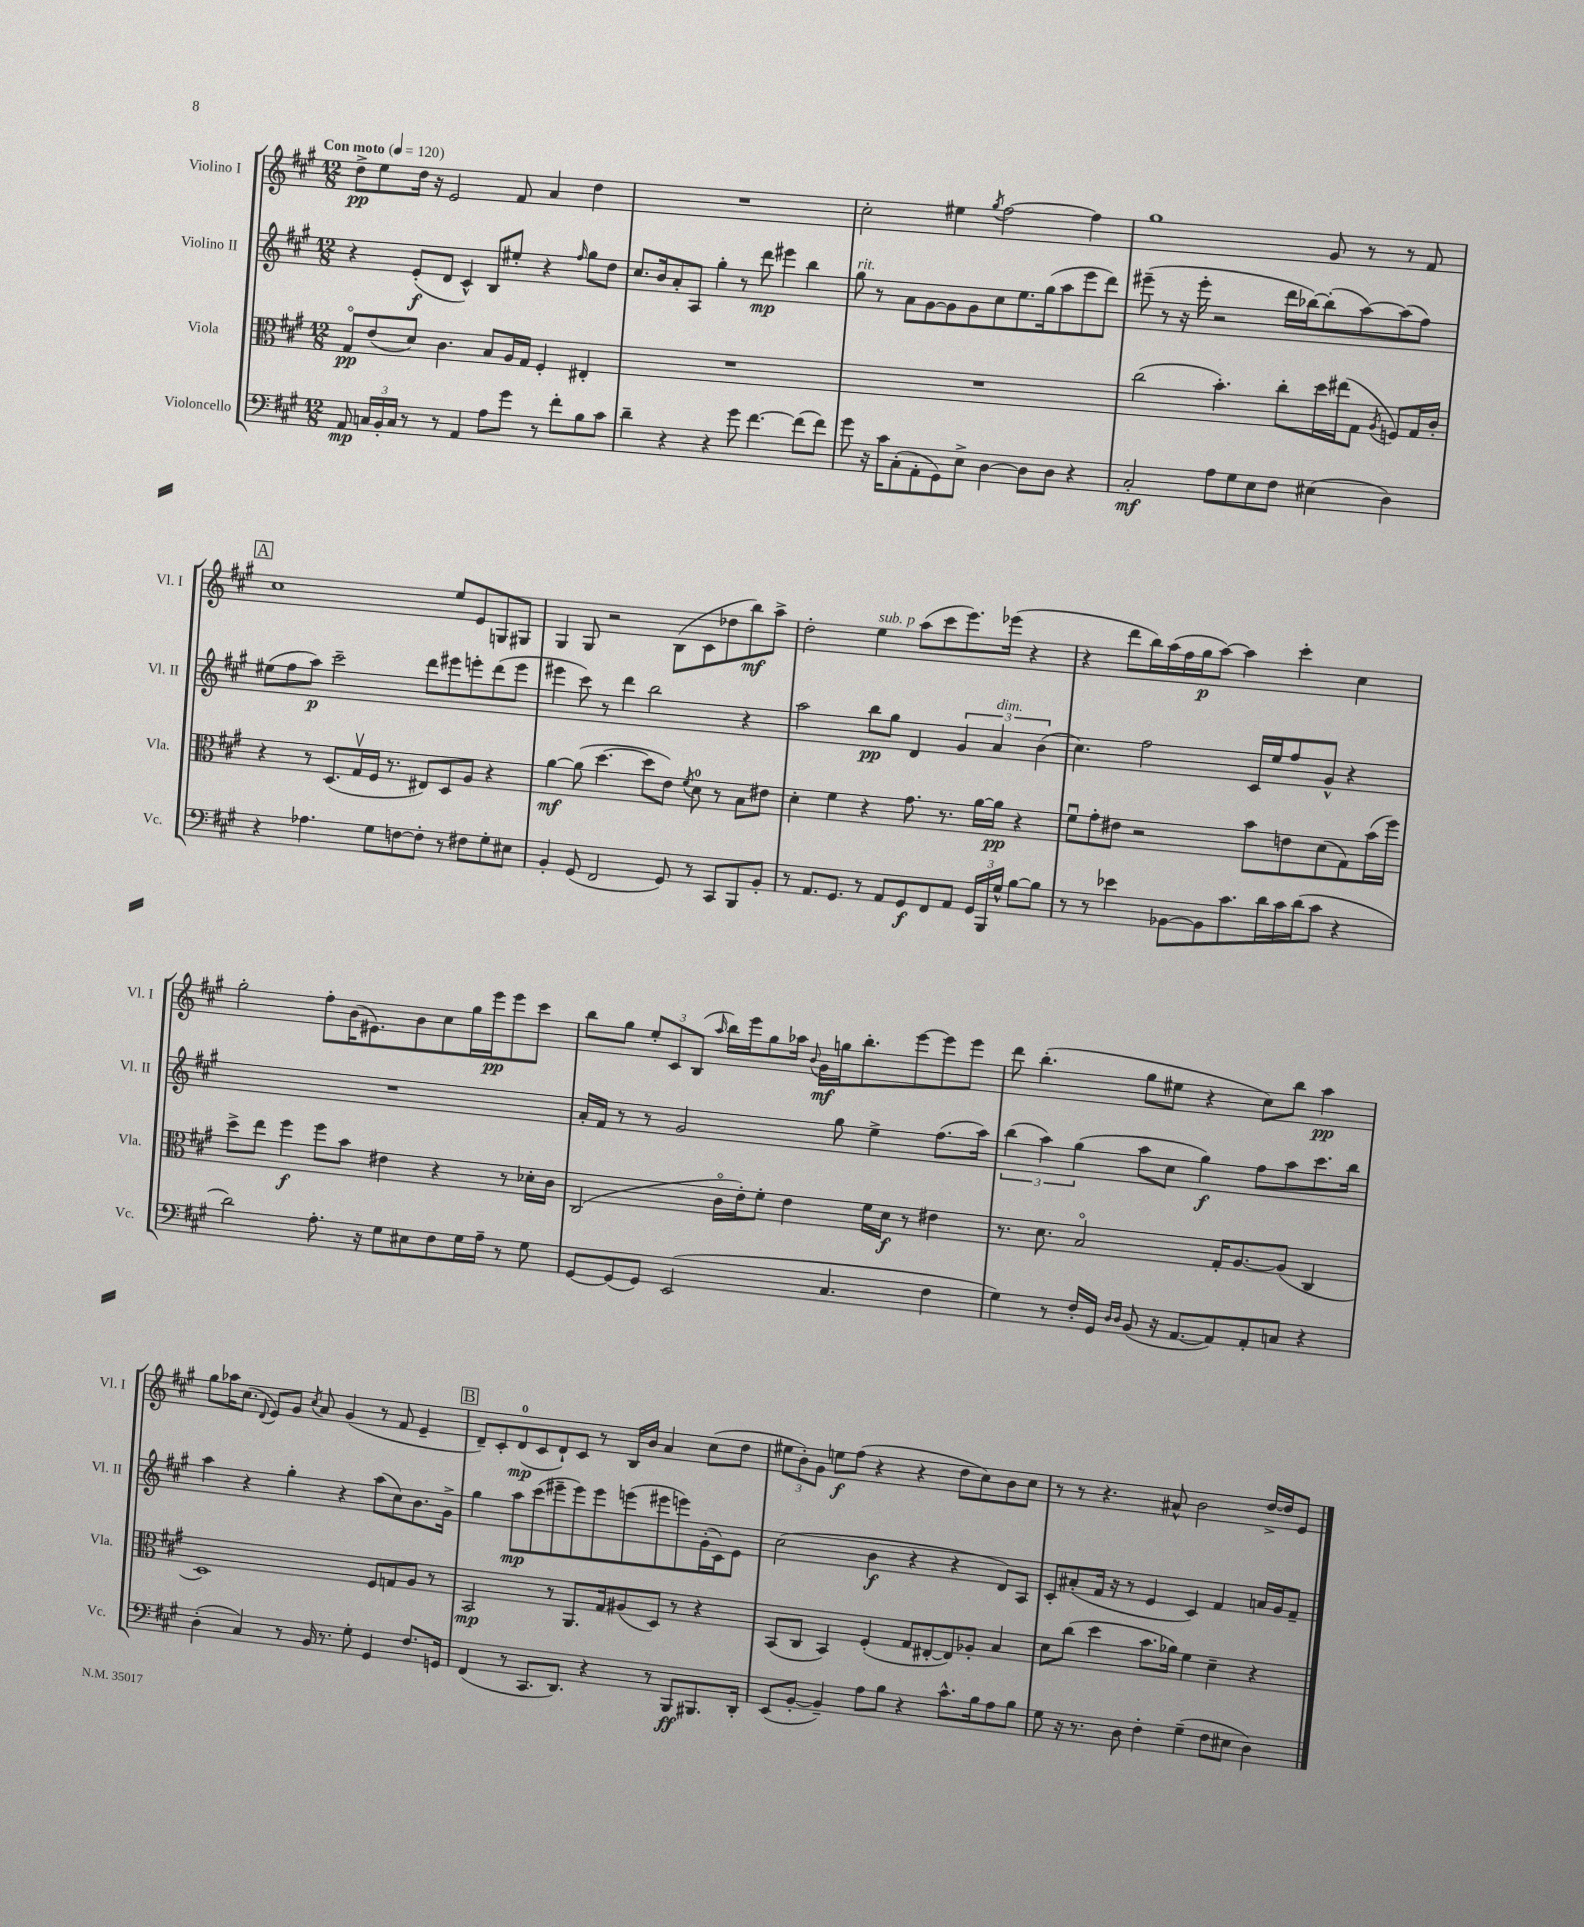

**kern	**kern	**kern	**kern
*staff4	*staff3	*staff2	*staff1
*clefF4	*clefC3	*clefG2	*clefG2
*k[f#c#g#]	*k[f#c#g#]	*k[f#c#g#]	*k[f#c#g#]
*M12/8	*M12/8	*M12/8	*M12/8
*MM120	*MM120	*MM120	*MM120
8AA/	8G#o/L	4r	8dd^\L
24C/LL	(8e/	.	8ee\
24BB'/	.	.	.
24C/JJ	.	.	.
8r	8d/J)	(8e'/L	16dd\Jk
.	.	.	16r
8r	4.c#\	8d/J	2e/
4AA/	.	4c#^^/)	.
8A\L	8B/L	8B/L	.
8g#\J	16A/L	8ee#'/J	8f#/
.	16G#/JJ	.	.
8r	4F#'/	4r	4a/
8f#'\L	.	.	.
.	.	16qqff#/	.
8B\	4E#'/	8gg#\L	4dd\
8c#\J	.	8dd\J	.
=	=	=	=
4d~\	1.r	8.cc#/L	1.r
.	.	16b/k	.
4r	.	8a'/	.
.	.	8A/J	.
4r	.	4gg#'\	.
8g#\	.	8r	.
[4.f#\	.	8ddd\	.
.	.	4eee#\	.
(8f#\]L	.	4bb\	.
8f#\J)	.	.	.
=	=	=	=
8g#\	1.r	8gg#\	2cc#'\
16r	.	8r	.
16c#\LK	.	.	.
(8C#'\	.	8a\L	.
8AA'\	.	[8g#\	.
8GG#\)	.	8g#\]	4ee#\
8E^\J	.	8g#\	.
.	.	.	8qgg#/
[4D\	.	8cc#\	[2ff#\
.	.	8.ee\	.
8D\]L	.	.	.
.	.	(16gg#\k	.
8D\J	.	8aa\	.
4r	.	8eee\	4ff#\]
.	.	8ddd\J)	.
=	=	=	=
2C#'/	(2cc#\	(8eee#~\	1gg#
.	.	8r	.
.	.	16r	.
.	.	16eee#'\	.
.	.	2r	.
8A\L	4.b'\)	.	.
8G#\	.	.	.
8E\	.	.	.
8F#\J	8cc#'\L	16ddd\LL	.
.	.	[16bb-\J)	.
(4E#\	16dd\L	(8bb-'\]	8g#/
.	(16ee#\J	.	.
.	8G#\J	[8aa\)	8r
.	8qA/	.	.
4D\)	8F/L)	(8aa\]	8r
.	16G#/L	8ff#\J)	8f#/
.	16c#'/JJ	.	.
=	=	=	=
4r	4r	(8ee#\L	1cc#
.	.	8ff#\	.
4.A-\	8r	8aa\J)	.
.	(8.D/L	2ccc#~\	.
.	16G#v/L	.	.
8G#\L	16F#/JJ	.	.
.	8.r	.	.
[8F\	.	.	.
8F'\]J	8E#/L)	8ddd\L	.
8r	8D/	8eee#\	8ee/L
8F#\L	8A/J	8eee'\	8e/
8G#'\	4r	(8ddd\	8G/
8E#\J	.	8eee\J	8G#/J
=	=	=	=
4BB'/	[4a\	4eee#\	4G#/
(8GG#/	(8a\]	8ccc#\)	8G#/
2FF#/	[4.dd\	8r	2r
.	.	4ddd\	.
.	8dd\]L	2bb\	.
8GG#/)	8e\J)	.	(8B\L
.	8qf#/	.	.
8r	8d\	.	8c#\
8CC#/L	8r	.	8dd-\
8BBB/	8B\L	4r	8bb\)
8BB'/J	8e#\J	.	8aa^\J
=	=	=	=
8r	4d'\	2aa\	2dd'\
8.AA/L	.	.	.
.	4f#\	.	.
8.GG#/J	.	.	.
8r	4r	8bb\L	4ee\
8AA/L	.	8gg#\J	.
8GG#/	8.g#\	4d/	(8aa\L
8FF#/	.	.	8ccc#\
.	8.r	.	.
8AA/J	.	6g#/	8.eee\)
24GG#/LL	[16a\LL	.	.
24BBB/	.	6a/	.
.	16a\]JJ	.	(16eee-\Jk
24G#^^/JJ	.	.	.
[8B\L	4r	.	4r
.	.	(6b\	.
8B\]J	.	.	.
=	=	=	=
8r	8f#u\L	4.cc#\)	4r
8r	8g#'\	.	.
4e-\	8e#\J	.	8ddd\L
.	2r	2ff#\	16bb\L)
.	.	.	(16aa\
[8BB-\L	.	.	16ff#\
.	.	.	16gg#\J
8BB-\]	.	.	[8aa\J)
8.c#\	.	.	4aa\]
.	8b\L	16c#/LL	.
16d\L	.	16ee/J	.
16c#\	8e\	8ff#/	4ccc#'\
(16d\J	.	.	.
8c#\J	(8d\	8g#^^/J	.
4r	8G#\)	4r	4cc#\
.	(16b\L	.	.
.	16ff#\JJ)	.	.
=	=	=	=
2d\)	8dd^\L	1.r	2gg#'\
.	8ee\J	.	.
.	4ff#\	.	.
8.A'\	8ff#\L	.	8ff#'\L
.	8b\J	.	(16b\K
16r	.	.	8.e#\)
8G#\L	4e#\	.	.
8E#\	.	.	8b\
8F#\	4r	.	8cc#\
16G#\L	.	.	16gg#\L
16A~\JJ	.	.	16eee\J
8r	8r	.	8eee\
8G#\	16d-'\LL	.	8ccc#\J
.	16c#\JJ	.	.
=	=	=	=
[8GG#/L	(2C#/	16a'/LL	8bb\L
.	.	16f#/JJ	.
(8GG#/]	.	8r	8gg#\J
8GG#/J)	.	8r	12ee'/L
.	.	.	12c#/
(2EE/	.	2g#/	.
.	.	.	(12B/J
.	.	.	16qqaa/
.	16c#o\LL	.	16bb\LL)
.	16e'\J)	.	16eee\J
.	8f#'\J	.	8gg#\
.	4e\	.	16aa-\Jk
.	.	.	8qqb/
.	.	.	16g#\LL
4.C#/	.	8gg#\	16gg\J
.	.	.	8.bb'\
.	16f#\LL	4ee^\	.
.	16d\JJ	.	.
.	8r	.	[8eee\
4F#\	4e#\	(8.ff#\L	8eee\]
.	.	.	8eee\J
.	.	16aa\Jk)	.
=	=	=	=
4G#\)	8.r	(6bb\	8ddd\
.	.	.	(4.bb'\
.	.	6aa\)	.
.	8.d\	.	.
8r	.	.	.
.	.	(6gg#\	.
16F#'/LL	2Bo/	.	.
16GG#/JJ	.	.	.
16qqD/LL	.	.	.
16qqD/JJ	.	.	.
(8BB/	.	8aa\L	8gg#\L
16r	.	8cc#\J	8ee#\J
[8.AA/L	.	.	.
.	.	4gg#\)	4r
8AA/])	16G#'/LK	.	.
.	[8.A/	.	.
8AA'/	.	8ff#\L	8cc#\L)
8C/J	(8A/]J	8aa\	8bb\J
4r	4C#/	8.ccc#\	4aa\
.	.	16bb\Jk	.
=	=	=	=
(4D'\	1D)	4aa\	8gg#\L
.	.	.	16aa-\K
.	.	.	(8.cc#\J
4C#/)	.	4r	.
.	.	.	8qqd/
.	.	.	8e/L)
8r	.	4gg#'\	8g#/J
.	.	.	8qcc#/
16BB/	.	.	8a/
8.r	.	.	.
.	.	4r	(4g#/
8G#'\	.	.	.
4GG#/	8F#/L	(8aa\L	8r
.	8G/	8cc#\)	8f#/
8.F#/L	8A/J	8.b\	4e~/
.	8r	.	.
16GG/Jk	.	16g#^\Jk	.
=	=	=	=
(4FF#/	2BB/	4gg#\	8d~/L)
.	.	.	8c#'/
8r	.	8aa\L	(8d/
8.CC#/L	.	(8ccc#\	8c#/
.	8r	8eee#~\	8d`/)
8.DD/J)	.	.	.
.	8.AA/L	8eee#\)	8c#/J
4r	.	8eee#\	8r
.	16G#/k	.	.
.	(8A#/	(8eee\	16B/LL
.	.	.	16b/JJ
8r	8D/J)	8eee#\	4a/
8BBB/L	8r	8eee\)	.
8.BBB#/	4r	(16g#'\L	(8cc#\L
.	.	16c#\J)	.
.	.	8e\J	8dd\J
16DD'/Jk	.	.	.
=	=	=	=
(8EE/L	(8BB/L	(2cc#\	12ee#\L
.	.	.	12b'\)
[8BB'/J	8C#/J	.	.
.	.	.	12g#\J
4BB~/])	4BB/)	.	8ee\L
.	.	.	(8ff#\J
8A\L	(4F#'/	4b\	4r
8B\J	.	.	.
4r	8G#/L	4r	4r
.	[8E#'/	.	.
8.c#^^\L	8E#/])	4r	8dd\L
.	8A-'/J	.	8cc#\)
16B\k	.	.	.
8A\	4B/	8d/L)	8b\
8B\J	.	8A/J	8cc#\J
=	=	=	=
8G#\	8d\L	8c#'/L	8r
16r	(8cc#\J	(8a#'/	8r
8.r	.	.	.
.	4dd\	16f#/Jk	4.r
.	.	16r	.
8D\	.	8r	.
4F#'\	8.b\L	4e/	.
.	.	.	8a#^^/
.	16a-\Jk)	.	.
(4G#~\	4f#\	4c#/)	2b\
8F#\L	4d~\	4f#/	.
8E#\J	.	.	.
4D\)	4r	16a/LL	[16dd^/LL
.	.	16g#/J	16dd/]J
.	.	8f#~/J	8e/J
==	==	==	==
*-	*-	*-	*-
